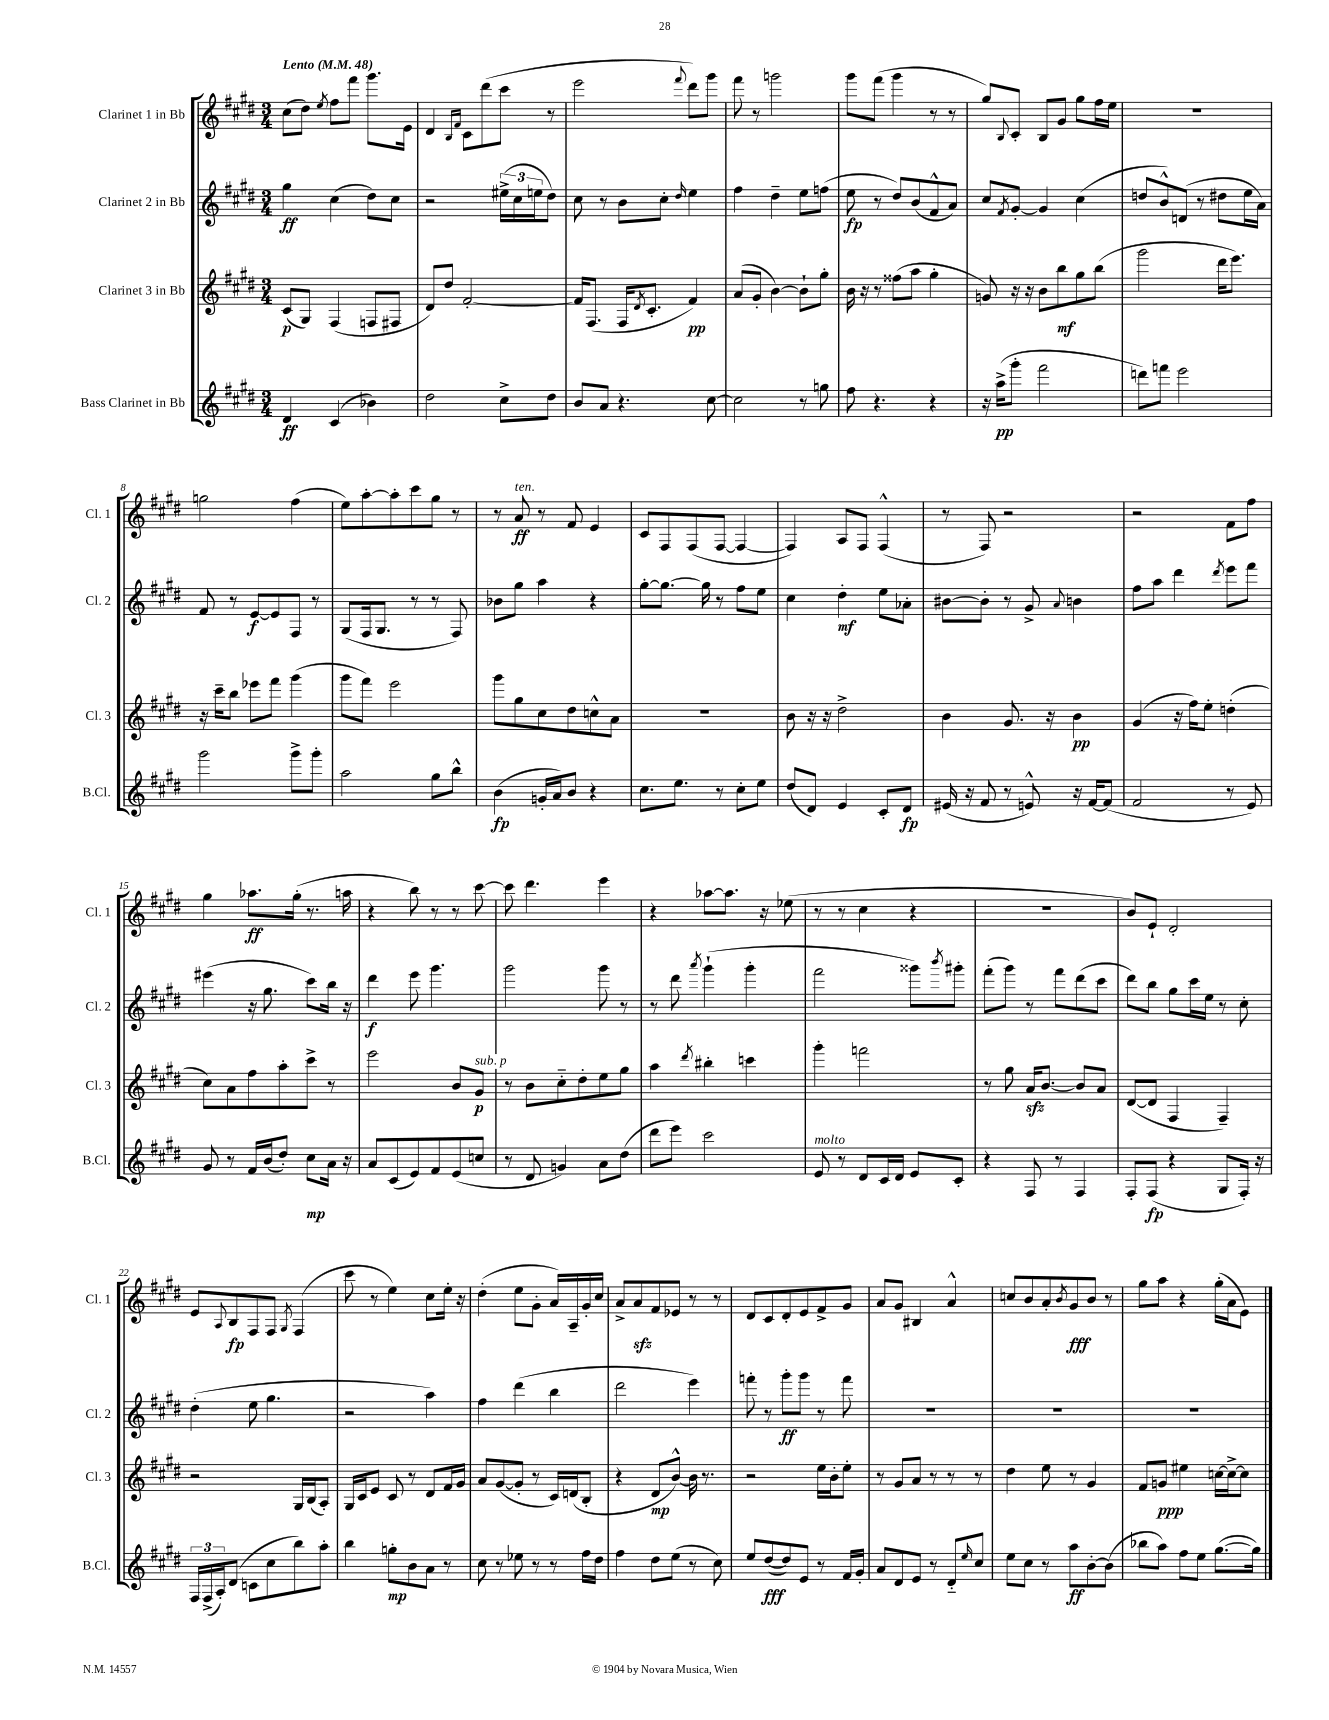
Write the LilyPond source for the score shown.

<<
\new StaffGroup <<
\new Staff = "s0" \with { instrumentName = "Clarinet 1 in Bb" shortInstrumentName = "Cl. 1" } {
    \clef treble \key e \major \numericTimeSignature \time 3/4 \tempo "Lento" 4 = 48
    cis''8( dis''8) \acciaccatura { e''8 } fis''8 fis'''8 gis'''8. e'16 |
    dis'4 \grace { b16 fis'16 } cis'8 dis'''8( cis'''8 r8 |
    e'''2 \appoggiatura { fis'''8 } dis'''8) gis'''8 |
    fis'''8 r8 g'''2 |
    gis'''8 fis'''8( gis'''4 r8 r8 |
    gis''8) \appoggiatura { b8 } cis'8-. b8 gis'8 gis''8 fis''16 e''16 |
    R2. |
    g''2 fis''4( |
    e''8) a''8~-. a''8-. cis'''8 gis''8 r8 |
    r8 a'8\ff^\markup { \italic "ten." } r8 fis'8 e'4 |
    cis'8 fis8 fis8( fis8~ fis4~ |
    fis4) a8 fis8 fis4-^( |
    r8 fis8) r2 |
    r2 fis'8 fis''8 |
    gis''4 aes''8.\ff gis''16-.( r8. a''16 |
    r4 b''8) r8 r8 cis'''8~ |
    cis'''8 dis'''4. e'''4 |
    r4 aes''8~ aes''8. r16 ees''8( |
    r8 r8 cis''4 r4 |
    R2. |
    b'8) e'8-! dis'2-. |
    e'8 \appoggiatura { a8 } b8\fp fis8 fis8 \acciaccatura { gis8 } fis4( |
    cis'''8 r8 e''4) cis''8 e''16-. r16 |
    dis''4-.( e''8 gis'8-. a'16) a16-- gis'16-. cis''16 |
    a'8-> a'8\sfz fis'8 ees'8 r8 r8 |
    dis'8 cis'8 dis'8-. e'8 fis'8-> gis'8 |
    a'8 gis'8 bis4 a'4-^ |
    c''8 b'8 a'8-. \acciaccatura { b'8 } gis'8\fff b'8 r8 |
    gis''8 a''8 r4 gis''16-.( a'16 e'8) \bar "|." |
}
\new Staff = "s1" \with { instrumentName = "Clarinet 2 in Bb" shortInstrumentName = "Cl. 2" } {
    \clef treble \key e \major \numericTimeSignature \time 3/4
    gis''4\ff cis''4( dis''8) cis''8 |
    r2 \tuplet 3/2 { eis''16->( cis''16 e''16 } dis''8) |
    cis''8 r8 b'8 cis''8-. \grace { dis''16 } e''4 |
    fis''4 dis''4-- e''8 f''8( |
    e''8\fp r8 dis''8) b'8( fis'8-^ a'8) |
    cis''8 \acciaccatura { fis'8 } gis'8~-. gis'4 cis''4( |
    d''8 b'8-^) d'8( r8 dis''8 e''16 a'16) |
    fis'8 r8 e'8~\f e'8 fis8 r8 |
    gis8( fis16 gis8. r8 r8 fis8) |
    bes'8 gis''8 a''4 r4 |
    gis''8~-. gis''8.~ gis''16 r8 fis''8 e''8 |
    cis''4 dis''4-.\mf e''8 aes'8-. |
    bis'8~ bis'8-. r8 gis'8-> \appoggiatura { a'8 } b'4 |
    fis''8 a''8 dis'''4 \acciaccatura { dis'''8 } e'''8 fis'''8 |
    eis'''4( r16 gis''8. cis'''8) b''16 r16 |
    dis'''4\f e'''8 gis'''4. |
    gis'''2 gis'''8 r8 |
    r8 dis'''8 \acciaccatura { a'''8 } gis'''4-!( gis'''4-. |
    fis'''2 gisis'''8) \acciaccatura { b'''8 } gis'''8-. |
    fis'''8-.( gis'''8) r8 fis'''8 dis'''8( cis'''8 |
    dis'''8) b''8 gis''8 cis'''16 e''16 r8 cis''8-. |
    dis''4-.( e''8 gis''4. |
    r2 a''4) |
    fis''4 dis'''4( b''4 |
    dis'''2 e'''4) |
    f'''8-. r8 gis'''8-.\ff gis'''8 r8 f'''8 |
    R2. |
    R2. |
    R2. \bar "|." |
}
\new Staff = "s2" \with { instrumentName = "Clarinet 3 in Bb" shortInstrumentName = "Cl. 3" } {
    \clef treble \key e \major \numericTimeSignature \time 3/4
    cis'8\p( gis8) fis4( f8 fis8 |
    dis'8) dis''8 fis'2~-. |
    fis'16 fis8.( fis16 \acciaccatura { dis'8 } cis'8.-. fis'4\pp) |
    a'8( gis'8-. b'4~) b'8-! gis''8-. |
    b'16 r16 r8 fisis''8( a''8 gis''4-. |
    g'8) r16 r16 b'8 b''8\mf gis''8 b''8( |
    gis'''2 dis'''16 e'''8.) |
    r16 cis'''16-- b''8 ees'''8 fis'''8 gis'''4( |
    gis'''8 fis'''8) e'''2 |
    gis'''8 gis''8 cis''8 dis''8 c''8-^ a'8 |
    R2. |
    b'8 r16 r16 dis''2-> |
    b'4 gis'8. r16 b'4\pp |
    gis'4( r16 fis''16) e''8-. d''4-.( |
    cis''8) a'8 fis''8 a''8-. cis'''8-> r8 |
    e'''2 b'8 gis'8\p^\markup { \italic "sub. p" } |
    r8 b'8 cis''8-_ dis''8-. e''8 gis''8 |
    a''4 \acciaccatura { dis'''8 } bis''4-. c'''4 |
    gis'''4-. f'''2 |
    r8 gis''8 a'16\sfz b'8.~ b'8 a'8 |
    dis'8~( dis'8 fis4 fis4--) |
    r2 gis16 b16( a8-.) |
    gis16 cis'16 e'8 cis'8 r8 dis'8 fis'16 gis'16 |
    a'8 gis'8~( gis'8-. r8 cis'16) d'16( b8-. |
    r4 dis'8\mp b'8~-^) b'16 r8. |
    r2 e''16 b'16-. e''8-. |
    r8 gis'8 a'8 r8 r8 r8 |
    dis''4 e''8 r8 gis'4 |
    fis'8 g'8\ppp eis''4 c''16~ c''16~-> c''8 \bar "|." |
}
\new Staff = "s3" \with { instrumentName = "Bass Clarinet in Bb" shortInstrumentName = "B.Cl." } {
    \clef treble \key e \major \numericTimeSignature \time 3/4
    dis'4\ff cis'4( bes'4) |
    dis''2 cis''8-> dis''8 |
    b'8 a'8 r4. cis''8~ |
    cis''2 r8 g''8 |
    fis''8 r4. r4 |
    r16 a''16->\pp( gis'''8-. fis'''2 |
    d'''8) f'''8 e'''2 |
    gis'''2 gis'''8-> gis'''8-. |
    a''2 gis''8 b''8-^ |
    b'4\fp( g'16-. a'16) b'8 r4 |
    cis''8. e''8. r8 cis''8-. e''8 |
    dis''8( dis'8) e'4 cis'8-. dis'8\fp |
    eis'16( r16 fis'8 r8 e'8-^) r16 fis'16~ fis'8( |
    fis'2 r8 e'8) |
    gis'8 r8 fis'16 b'16( dis''8-.) cis''8\mp a'16 r16 |
    a'8 cis'8( e'8) fis'8 e'8( c''8 |
    r8 dis'8 g'4) a'8 dis''8( |
    dis'''8 e'''8) cis'''2 |
    e'8^\markup { \italic "molto" } r8 dis'8 cis'16 dis'16 e'8 cis'8-. |
    r4 fis8 r8 fis4 |
    fis8-. fis8\fp( r4 gis8 fis16-.) r16 |
    \tuplet 3/2 { fis16 fis16->( a16-.) } dis'8( c'8 cis''8 b''8) a''8-. |
    b''4 g''8-.\mp b'8 a'8 r8 |
    cis''8 r8 ees''8 r8 r8 fis''16 dis''16 |
    fis''4 dis''8 e''8( r8 cis''8) |
    e''8 dis''8~\fff( dis''8) e'8 r8 fis'16 gis'16-. |
    a'8 dis'8 e'8 r8 dis'8-_ \grace { e''16 } cis''8 |
    e''8 cis''8 r8 a''8\ff b'8~-. b'8( |
    bes''8 a''8) fis''8 e''8 gis''8.~( gis''16) \bar "|." |
}
>>
>>
